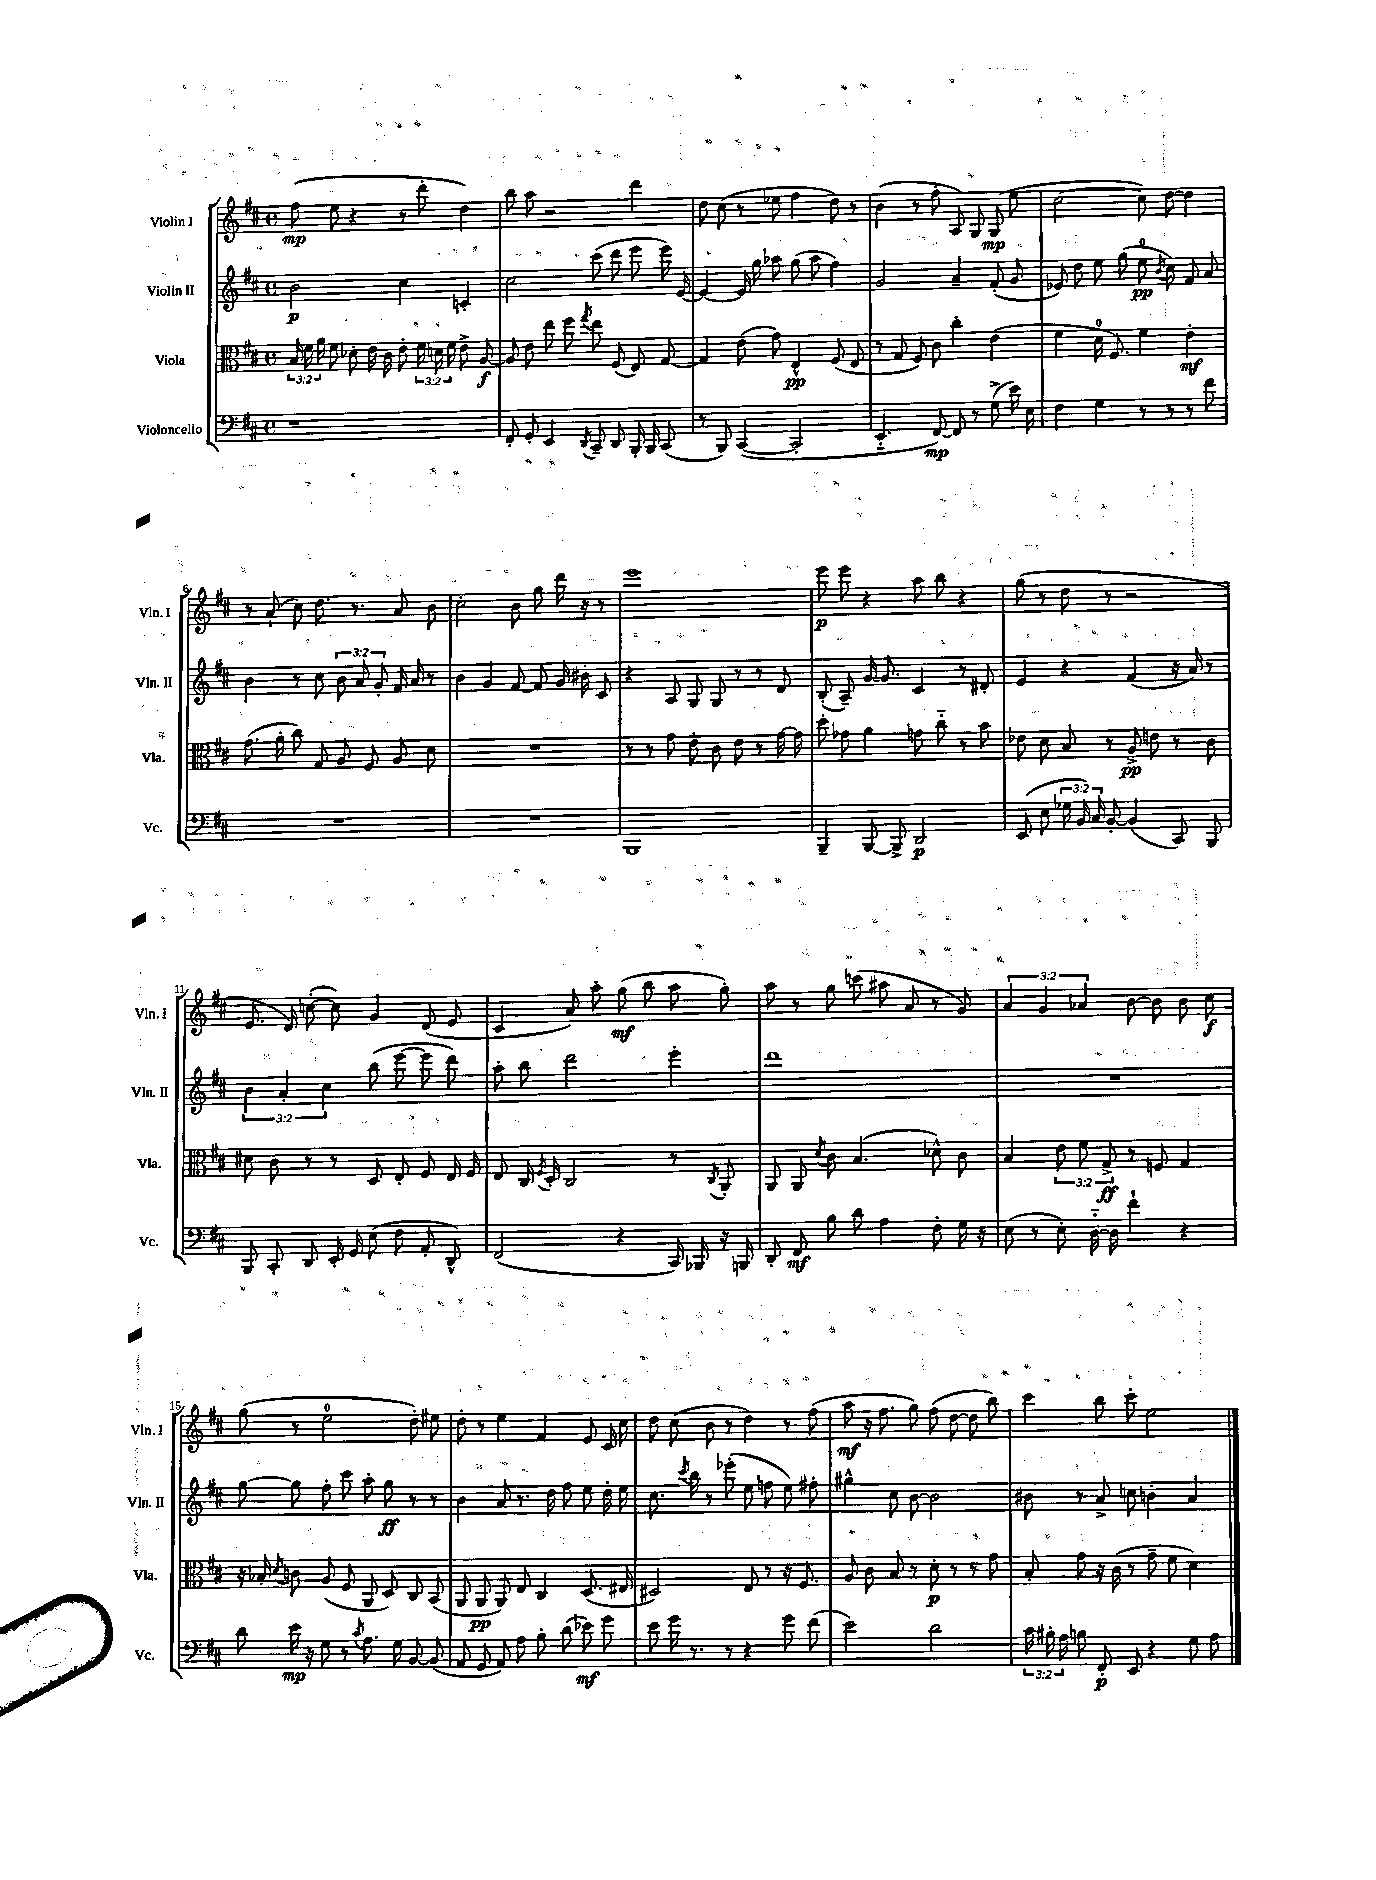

**kern	**kern	**kern	**kern
*staff4	*staff3	*staff2	*staff1
*clefF4	*clefC3	*clefG2	*clefG2
*k[f#c#]	*k[f#c#]	*k[f#c#]	*k[f#c#]
*M4/4	*M4/4	*M4/4	*M4/4
*met(c)	*met(c)	*met(c)	*met(c)
1r	24B	2b	(8ff#
.	24f#	.	.
.	24a	.	.
.	8f#	.	8ee
.	8d-'	.	4r
.	16e	.	.
.	16c#	.	.
.	8e'	4cc#	8r
.	24f#	.	8ddd'
.	24d	.	.
.	24f#	.	.
.	8e^	4c'	4dd)
.	[8A	.	.
=	=	=	=
8FF#'	8A]	2cc#	8bb
8GG'	8e	.	8aa
4EE	8ee	.	2r
.	8ff#	.	.
8qDD	8qgg	.	.
8CC#~	8ee	(8ccc#	.
8DD	(8F#	8ddd	.
16BBB'	8E)	8eee	4ddd
16BBB	.	.	.
(8CC#	[8G	16eee)	.
.	.	[16e	.
=	=	=	=
8r	4G]	4e_	8dd
8BBB)	.	.	(8cc#
([4CC#	(8e	16e]	8r
.	.	16gg	.
.	8g)	8aa-	8ee-
2CC#']	4E^^	(8gg	4ff#
.	.	8aa-	.
.	(8F#	4ff#)	8dd)
.	8E	.	8r
=	=	=	=
4.EE'~	8r	2g	(4b
.	8G	.	.
.	8F#)	.	8r
[8FF#)	8c#	.	8ff#'
8FF#]	4cc#'	4a~	8A)
8r	.	.	8G
(8G^	(4e	(8f#'	(8G
16e)	.	8g	8ee
16E	.	.	.
=	=	=	=
4F#	4f#	8e-)	[2cc#
.	.	8dd	.
4G	16d	8ee	.
.	8.F#)	.	.
.	.	(8gg	.
8r	4f#	8ee	8cc#])
.	.	8qb	.
8r	.	8cc#)	[8dd
8r	4e'	8f#	4dd]
8f#	.	8a	.
=	=	=	=
1r	(8.g	4b	8r
.	.	.	(8a`
.	16a'	.	.
.	8cc#)	8r	8cc#)
.	8G	8cc#	8.dd
.	8A	12b	.
.	.	.	8.r
.	.	12a	.
.	8F#	.	.
.	.	12g'	.
.	8A	16f#	8a
.	.	16a	.
.	8d	8r	8b
=	=	=	=
1r	1r	4b	2cc#'
.	.	4g	.
.	.	[8f#	8b
.	.	8f#]	8gg
.	.	16g	16ddd
.	.	16b#'	16r
.	.	8c#	8r
=	=	=	=
1BBB	8r	4r	1eee
.	8r	.	.
.	8g	8A	.
.	8e'	8G	.
.	8c#	8G	.
.	8e	8r	.
.	8r	8r	.
.	[16g	8d	.
.	16g]	.	.
=	=	=	=
4BBB~	8dd'	(8B'	8eee
.	8g-	8A~)	8eee
[8BBB	4a	[16g	4r
.	.	8.g]	.
8BBB^]	.	.	.
2DD	8g	4c#	8aa
.	8cc#'~	.	8bb
.	8r	8r	4r
.	8b	8d#'	.
=	=	=	=
(8EE	8e-	4e	(8gg
8E	8d	.	8r
24G-	8B	4r	8dd
24BB)	.	.	.
24C#	.	.	.
[8BB'	8r	.	8r
(4BB]	8A^	(4f#	2r
.	8e	.	.
8CC#)	8r	16r	.
.	.	16a)	.
8BBB	8c#	8r	.
=	=	=	=
8BBB	8d#	6b	8.e
8CC#'	8c#	.	.
.	.	6a'	.
.	.	.	16d)
8DD	8r	.	([8cc'
.	.	6cc#	.
16EE'	8r	.	8cc])
16GG	.	.	.
(8E	8D	(8bb	4g
8F#	8E'	[8eee	.
8AA'	8F#	8eee]	(8d
8DD^^)	16E	8ddd)	8e
.	16F#	.	.
=	=	=	=
(2FF#	8E	8aa'	4c#
.	16C#	8bb	.
.	8qF#	.	.
.	16D'	.	.
.	2C#	2ddd	8a)
.	.	.	8aa'
4r	.	.	(8gg
.	.	.	8bb
16CC#)	8r	4eee'	8aa
16BBB-	.	.	.
.	8qC#	.	.
16r	8AA'	.	8gg')
16BBB	.	.	.
=	=	=	=
8DD'	8AA	1ddd	8aa
8FF#	8AA	.	8r
.	8qd	.	.
8B	8c#	.	8gg
8d	(4.B	.	(8ccc
4A	.	.	8aa#
.	.	.	8a
8F#'	8d-^^)	.	8r
16G	8c#	.	8g)
16r	.	.	.
=	=	=	=
(8E	4B	1r	6a
8r	.	.	.
.	.	.	6g
8E')	12e	.	.
.	12f#	.	6a-
[16D'~	.	.	.
.	12G^	.	.
16D]	.	.	.
4f#`	8r	.	[8b
.	8F	.	8b]
4r	4G	.	8b
.	.	.	8cc#
=	=	=	=
8d	16r	[8gg	(8gg
.	16B-'	.	.
.	8qd	.	.
16e	8c	8gg]	8r
16r	.	.	.
8G	(8A	8ff#'	2ee
8r	8F#	8ccc#	.
8qc#	.	.	.
8.A	8AA	8aa'	.
.	8D)	8gg	.
16G	.	.	.
[8BB	8C#	8r	8dd')
(8BB]	(8BB	8r	8ee#
=	=	=	=
8AA	8AA	4b	8dd'
8GG	8AA	.	8r
8AA)	8AA)	8a	4ee
8A	8E	8.r	.
8B'	4C#	.	4f#
.	.	16dd	.
(8d	.	8ff#	.
8e-)	(8.D	8ee	8e
8g	.	16dd'	16c#
.	16E#	16ee	16cc#
=	=	=	=
8e	2D#)	8.cc#	8dd
16g	.	.	(8cc#
.	.	8qccc#	.
8.r	.	16bb	.
.	.	8r	8b
8r	.	(8eee-'	8r
4r	8E	8ee	4dd)
.	8r	8ff	.
8g	16r	8ee)	8r
.	8.F#	.	.
(8f#	.	8ff#'	(8ff#
=	=	=	=
2e)	8A	4gg#^^	8aa
.	8c#	.	16r
.	.	.	8.ff#
.	8B	8cc#	.
.	8r	[8b	8gg)
2d	8d'	2b]	(8ff#
.	8r	.	[8dd
.	8r	.	8dd]
.	8g	.	8bb)
=	=	=	=
24c#	8B'	8b#	4ccc#
24B#'	.	.	.
24A	.	.	.
8B	8g	8r	.
8FF#'	16r	8a^	8bb
.	(16c#	.	.
8EE	8r	8cc	8ccc#'
4r	8g~	4b'	2ee
.	8f#	.	.
8G	4d)	4a	.
8A	.	.	.
==	==	==	==
*-	*-	*-	*-
